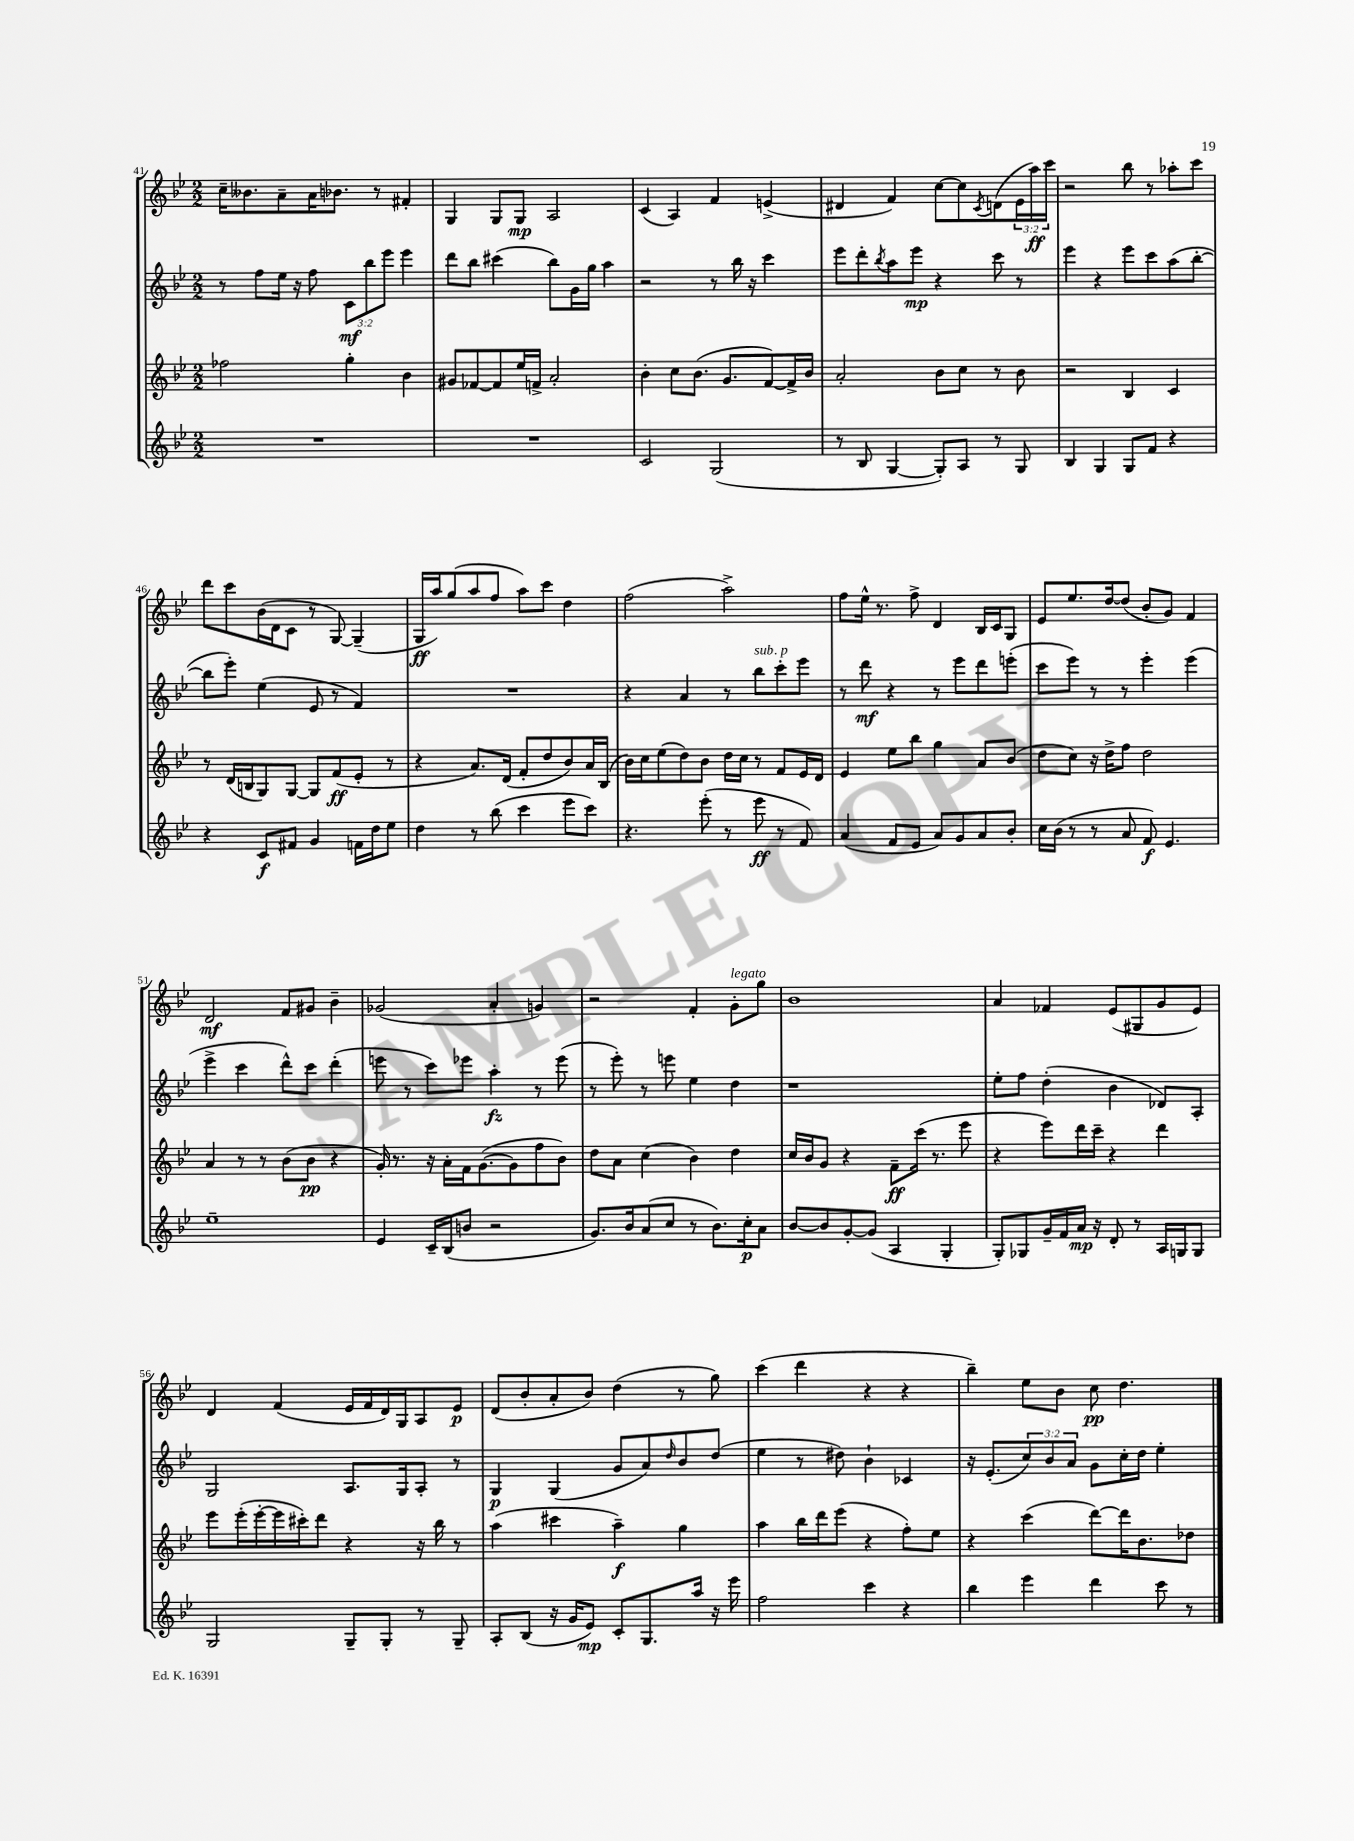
<<
\new StaffGroup <<
\new Staff = "s0" {
    \clef treble \key bes \major \numericTimeSignature \time 2/2 \override Staff.TupletNumber.text = #tuplet-number::calc-fraction-text
    c''16-- beses'8. a'8-- a'16 bes'8. r8 fis'4-. |
    g4 g8 g8\mp a2 |
    c'4( a4) f'4 e'4->( |
    dis'4 f'4) c''8~ c''8 \acciaccatura { c'8 } d'8( \tuplet 3/2 { ees'16 a''16\ff) c'''16 } |
    r2 bes''8 r8 aes''8-. c'''8 |
    d'''8 c'''8 bes'16( d'16 c'8 r8 g8~) g4--( |
    g16\ff a''16) g''8( a''8 f''8 a''8) c'''8 d''4 |
    f''2( a''2->) |
    f''8 ees''16-^ r8. f''8-> d'4 bes16 c'16 g8 |
    ees'8 ees''8. d''16~ d''8( bes'8-. g'8) f'4 |
    d'2\mf f'8 gis'8 bes'4-- |
    ges'2( a'4-. g'4) |
    r2 f'4-. g'8-.^\markup { \italic "legato" } g''8 |
    bes'1 |
    a'4 fes'4 ees'8( gis8 g'8 ees'8) |
    d'4 f'4( ees'16 f'16 d'16) g16 a8 ees'8\p |
    d'8( bes'8-. a'8-. bes'8) d''4( r8 g''8) |
    c'''4( d'''4 r4 r4 |
    bes''4--) ees''8 bes'8 c''8\pp d''4. \bar "|." |
}
\new Staff = "s1" {
    \clef treble \key bes \major \numericTimeSignature \time 2/2 \override Staff.TupletNumber.text = #tuplet-number::calc-fraction-text
    r8 f''8 ees''16 r16 f''8 \tuplet 3/2 { c'8\mf bes''8 ees'''8 } ees'''4 |
    d'''8 bes''8 cis'''4( bes''8) g'16 g''16 a''4 |
    r2 r8 bes''16 r16 c'''4 |
    ees'''8 d'''8-. \acciaccatura { bes''8 } a''8 ees'''8\mp r4 c'''8 r8 |
    ees'''4 r4 ees'''8 c'''8 a''8( bes''8~-. |
    bes''8 ees'''8-.) ees''4( ees'8 r8 f'4) |
    R1 |
    r4 a'4 r8 bes''8^\markup { \italic "sub. p" } c'''8-. ees'''8 |
    r8 d'''8\mf r4 r8 ees'''8 d'''8 e'''8-.( |
    c'''8 ees'''8) r8 r8 ees'''4-. ees'''4( |
    ees'''4-> c'''4 d'''8-^) c'''8 d'''4-.( |
    e'''8 r8 c'''8) ees'''8 a''4-.\fz r8 ees'''8( |
    r8 ees'''8-.) r8 e'''8 ees''4 d''4 |
    r1 |
    ees''8-. f''8 d''4-.( bes'4 des'8) a8-. |
    g2 a8. g16 a8-. r8 |
    g4\p g4( g'8 a'8) \grace { d''16 } bes'8 d''8( |
    ees''4 r8 dis''8) bes'4-! ces'4 |
    r16 ees'8.-.( \tuplet 3/2 { c''8) bes'8 a'8 } g'8 c''16-. d''16 ees''4-. \bar "|." |
}
\new Staff = "s2" {
    \clef treble \key bes \major \numericTimeSignature \time 2/2
    fes''2 g''4-. bes'4 |
    gis'8 fes'8~ fes'8 ees''16 f'16-> a'2-. |
    bes'4-. c''8 bes'8.( g'8. f'8~) f'16-> bes'16 |
    a'2-. bes'8 c''8 r8 bes'8 |
    r2 bes4 c'4 |
    r8 d'16( b16 g8) g8~ g8 f'8\ff( ees'8-. r8 |
    r4 a'8.) d'16( f'8-. d''8 bes'8) a'16 bes16( |
    bes'16) c''16 ees''8( d''8) bes'8 d''16 c''16 r8 f'8 ees'16 d'16 |
    ees'4 ees''8 bes''8 g''4 a'8 bes'8( |
    d''8 c''8) r16 d''16-> f''8 d''2 |
    a'4 r8 r8 bes'8( bes'8\pp r4 |
    g'16-.) r8. r16 a'16-. f'16 g'8.~( g'8 f''8 bes'8) |
    d''8 a'8 c''4( bes'4) d''4 |
    c''16 bes'16 g'8 r4 f'8--\ff c'''16( r8. ees'''8 |
    r4 ees'''8) d'''16 c'''16-- r4 d'''4 |
    ees'''8 ees'''16-.( ees'''16~-. ees'''16 cis'''16-.) d'''8 r4 r16 bes''16 r8 |
    a''4( cis'''4 a''4--\f) g''4 |
    a''4 bes''16 d'''16 ees'''8( r4 f''8-.) ees''8 |
    r4 c'''4( d'''8~) d'''16 bes'8. des''8 \bar "|." |
}
\new Staff = "s3" {
    \clef treble \key bes \major \numericTimeSignature \time 2/2
    R1 |
    R1 |
    c'2 g2( |
    r8 bes8 g4~ g8-.) a8 r8 g8 |
    bes4 g4 g8 f'8 r4 |
    r4 c'8\f fis'8 g'4 f'16 d''16 ees''8 |
    d''4 r8 bes''8( c'''4 ees'''8 c'''8) |
    r4. ees'''8-.( r8 ees'''8\ff r8 f'8) |
    a'4( f'8 ees'8 a'8) g'8 a'8 bes'8-. |
    c''16 bes'16( r8 r8 a'8 f'8\f) ees'4. |
    ees''1-- |
    ees'4 c'16-- bes16( b'8 r2 |
    g'8.) bes'16 a'8( c''8 r8 bes'8.) c''16-.\p a'8 |
    bes'8~ bes'8 g'8~-. g'8( a4 g4-. |
    g8-.) ges8 g'16-- f'16 a'16\mp r16 d'8-. r8 a16 g16 g8 |
    g2 g8-- g8-. r8 g8-- |
    a8-. bes8( r16 g'16 ees'8\mp) c'8-. g8. a''16 r16 ees'''16 |
    f''2 c'''4 r4 |
    bes''4 ees'''4 d'''4 c'''8 r8 \bar "|." |
}
>>
>>
\layout { \context { \Score currentBarNumber = #41 } }
